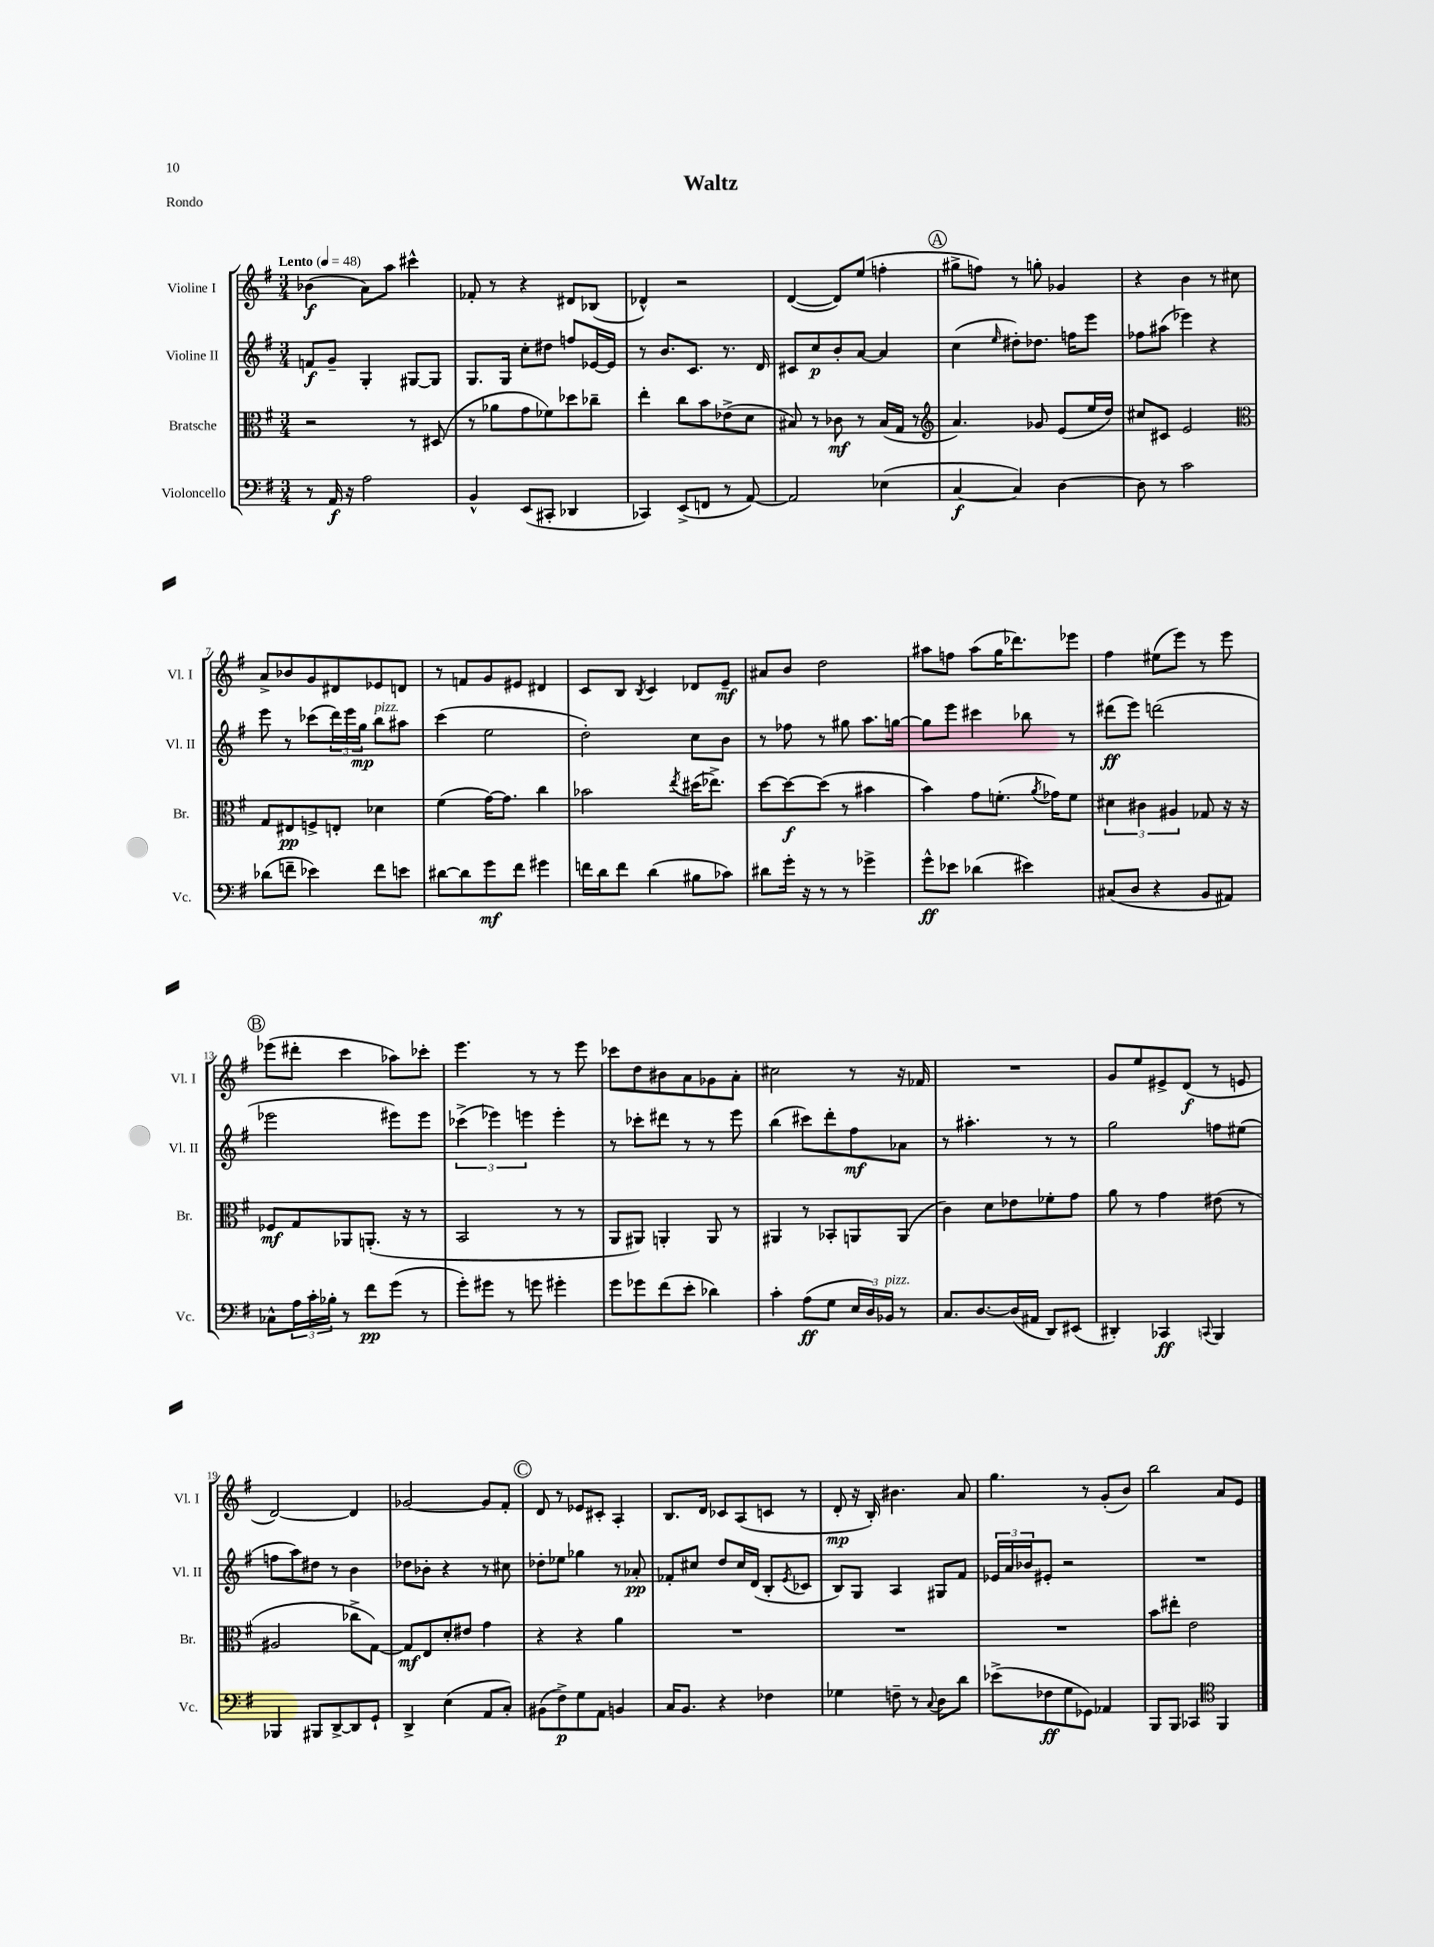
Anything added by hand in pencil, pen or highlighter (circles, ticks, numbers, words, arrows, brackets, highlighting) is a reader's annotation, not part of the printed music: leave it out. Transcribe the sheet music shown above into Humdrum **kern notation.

**kern	**kern	**kern	**kern
*staff4	*staff3	*staff2	*staff1
*clefF4	*clefC3	*clefG2	*clefG2
*k[f#]	*k[f#]	*k[f#]	*k[f#]
*M3/4	*M3/4	*M3/4	*M3/4
*MM48	*MM48	*MM48	*MM48
8r	2r	8f	(4b-
16AA	.	8g~	.
16r	.	.	.
2A	.	4G'	8a)
.	.	.	8aa
.	8r	[8G#	4ccc#^^
.	(8D#	8G#]	.
=	=	=	=
4BB^^	8r	8.G	8f-'
.	8a-	.	8r
.	.	16G	.
(8EE	8g	8cc'	4r
8CC#'	8f-)	8dd#	.
4DD-	8dd-	8ff	8d#
.	8cc-~	[16e-	(8B-
.	.	16e-]	.
=	=	=	=
4CC-)	4ee'	8r	4d-^^)
.	.	8.b	.
(8EE^	8cc	.	2r
.	.	8.c	.
8FF	8b	.	.
8r	(8e-^	8.r	.
[8AA)	8d	.	.
.	.	16d	.
=	=	=	=
2AA]	8B#)	8c#	([4d
.	8r	8cc	.
.	8c-	8b'	8d])
.	8r	[8a	(8ee
(4E-	(16B#	4a]	4ff'
.	16G	.	.
.	8r	.	.
=	=	=	=
*	*clefG2	*	*
[4C	4.a)	(4cc	8gg#^
.	.	.	8ff)
.	.	16qqee	.
4C])	.	8dd#')	8r
.	8g-	8.dd-	8gg'
[4D	(8e	.	4g-
.	.	16ff	.
.	16ee	8eee	.
.	16dd)	.	.
=	=	=	=
8D]	8cc#	8ff-	4r
8r	8c#	(8aa#	.
2c	2e	4eee-)	4b
.	.	4r	8r
.	.	.	8cc#
=	=	=	=
*	*clefC3	*	*
(8d-	8G	8eee	8a^
8f~	8E#	8r	8b-
4e-)	8F^	(8ccc-	8g
.	8E'	24ddd)	8d#
.	.	24eee	.
.	.	24gg	.
8f	4d-	8bb	8e-
8e	.	8aa#	8d
=	=	=	=
[8d#	(4f#	(4ccc	8r
8d#]	.	.	8f
8g	[16g)	2ee	8g
.	8.g]	.	.
8f#	.	.	8e#
4g#	4cc	.	4d#
=	=	=	=
16f	2b-	2dd')	8c
16d	.	.	.
8f	.	.	8B
.	.	.	8qB
(4d	.	.	4c
.	8qee	.	.
8B#	(16dd#	8cc	8d-
.	8.ee-^)	.	.
8c-)	.	8b	8e~
=	=	=	=
8d#	[8dd	8r	8a#
16g'	8dd_	8ff-	8b
16r	.	.	.
8r	(8dd]	8r	2dd
8r	8r	8gg#	.
4g-^	4b#	8.aa	.
.	.	[16gg	.
=	=	=	=
8g^^	4b)	8gg]	8aa#
8e-	.	8eee	8ff
(4d-	8g	4ccc#	(8aa#
.	(8.f'	.	16gg
.	.	.	8.ddd-)
4e#)	.	8bb-	.
.	8qa	.	.
.	16g-)	.	.
.	8f	8r	8eee-
=	=	=	=
(8C#	6d#	(8ddd#	4ff#
8D	.	8eee)	.
.	6c#	.	.
4r	.	(2ddd	(8ee#
.	6A#	.	.
.	.	.	8eee)
8BB	8G-	.	8r
8AA#)	16r	.	8eee
.	16r	.	.
=	=	=	=
8C-^^	8F-	2eee-	(8eee-
24A	8G	.	8ddd#'
24c'	.	.	.
24B-'	.	.	.
8r	8AA-	.	4ccc
8f#	(8.AA'	.	.
(8g	.	8eee#)	8aa-)
.	16r	.	.
8r	8r	8eee#	8ccc-'
=	=	=	=
8g')	2BB	(6ccc-^	4.eee
8g#	.	.	.
.	.	6eee-)	.
8r	.	.	.
.	.	6eee	.
8g	.	.	8r
4g#'	8r	4eee'	8r
.	8r	.	8eee
=	=	=	=
8g	8AA	8r	8ccc-
8g-	8AA#)	8ccc-'	8dd
(8f#	4AA'	8ddd#	8b#
8e'	.	8r	8a
4d-)	8AA	8r	8g-
.	8r	8eee	8a'
=	=	=	=
4c'	4AA#	(4bb	2cc#
(8A	8r	8ccc#)	.
8G	8BB-'	8ddd'	.
24E	8AA	8ff#	8r
24D)	.	.	.
24BB-	.	.	.
8r	(8AA	8a-	16r
.	.	.	16f-
=	=	=	=
8.C	4c)	8r	2.r
.	.	4.aa#'	.
[8.D	.	.	.
.	8d	.	.
(16D]	8e-	.	.
16AA#	.	.	.
8DD)	8f-'	8r	.
(8EE#	8g	8r	.
=	=	=	=
4DD#')	8a	2gg	8g
.	8r	.	8ee
4CC-	4g	.	8e#^
.	.	.	(8d
8qqCC	.	.	.
4BBB	(8e#	8ff	8r
.	8r	(8ee#	8e
=	=	=	=
4BBB-	2A#	8ff	[2d)
.	.	8aa)	.
8BBB#	.	8dd#	.
[8DD^	.	8r	.
8DD]	8cc-^	4b	4d]
8GG`	[8G)	.	.
=	=	=	=
4DD^	8G]	8dd-	[2g-
.	8E	8b-'	.
(4E	8d'	4r	.
.	8e#	.	.
8AA	4g	8r	8g-]
8C')	.	8cc#	8f#'
=	=	=	=
(8BB#	4r	8dd-'	8d
8F#^)	.	8ee-	8r
8G	4r	4gg-	8e-
8AA	.	.	8c#'
4BB	4a	8r	4A'
.	.	8a-'	.
=	=	=	=
16C	2.r	8f-'	8.B
8.BB	.	.	.
.	.	8cc#	.
.	.	.	16d
4r	.	8dd	8c-
.	.	16cc#	(8A
.	.	(16d	.
4F-	.	8B'	8c
.	.	8qe	.
.	.	8c-	8r
=	=	=	=
4G-	2.r	8B)	8d'
.	.	8G	16r
.	.	.	16B')
8F~	.	4A	4.b#
8r	.	.	.
8qqC	.	.	.
8D	.	8G#	.
8d	.	8f#	8a
=	=	=	=
(8e-^	2.r	24e-	4.gg
.	.	24a	.
.	.	24b-	.
8F-	.	8e#'	.
8G	.	2r	.
8GG-)	.	.	8r
4AA-	.	.	(8g'
.	.	.	8b)
=	=	=	=
8BBB	8b	2.r	2bb
8BBB	8ee#'	.	.
4CC-	2e	.	.
*clefC4	*	*	*
4FF#	.	.	8a
.	.	.	8e
==	==	==	==
*-	*-	*-	*-
